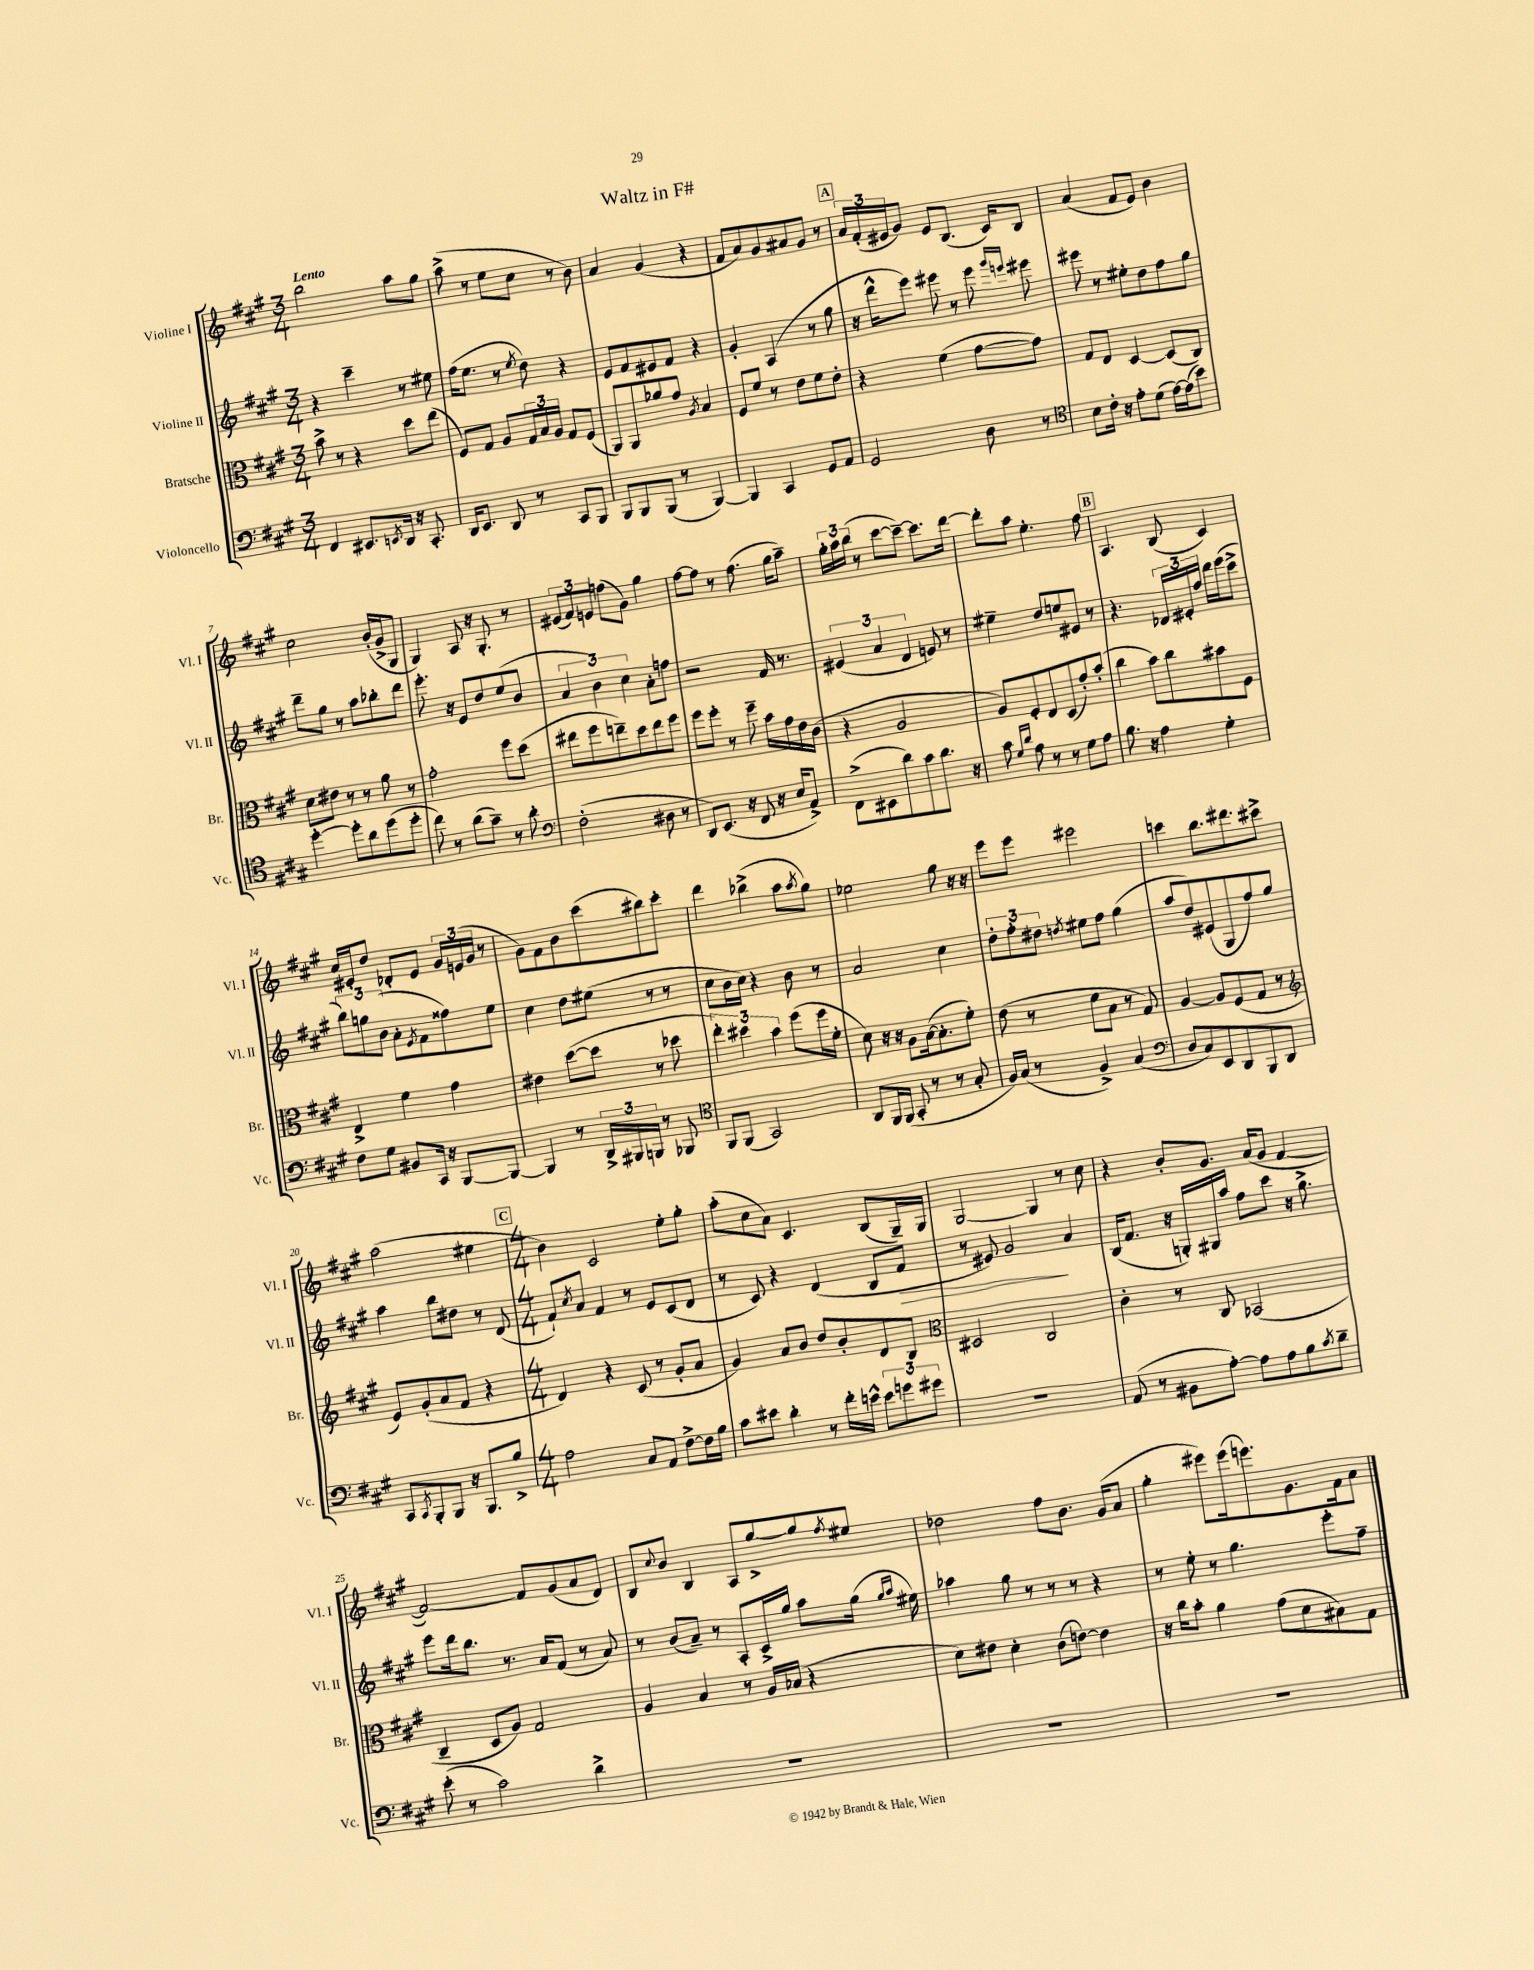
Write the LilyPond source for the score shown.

\header { title = "Waltz in F#" }
<<
\new StaffGroup <<
\new Staff = "s0" \with { instrumentName = "Violine I" shortInstrumentName = "Vl. I" } {
    \clef treble \key a \major \numericTimeSignature \time 3/4 \tempo "Lento"
    b''2 a''8 gis''8 |
    a''8->( r8 e''8 cis''8 r8 b'8) |
    a'4 gis'4( r4 |
    fis'8 a'8) gis'8 ais'8 gis'8 r8 |
    \mark \markup { \box "A" } \tuplet 3/2 { a'16 fis'16-.( eis'16 } gis'8) eis'8 b8.( cis'16) b8 |
    a'4( fis'8 e'8) b'4 |
    cis''2 b'16-.( gis'16-> gis8 |
    gis4) a8 r16 gis8.-. r8 |
    \tuplet 3/2 { eis'8( fis'8) e'8 } f''8( gis'8) gis''4 |
    fis''8~ fis''8 r8 fis''8.( gis''16 a''8--) |
    \tuplet 3/2 { gis''16-. a''16 b''16( } r8 cis'''8~ cis'''8~--) cis'''8. d'''16~ |
    d'''8-. a''8 e''4.-. fis''8 |
    \mark \markup { \box "B" } a4. b8( cis'4) |
    cis''16 eis'16-. d''8 des'8-. eis'8 \tuplet 3/2 { gis'16 e'16( gis'16 } r8 |
    gis'8) fis'8 b'8 cis'''8( bis''8) cis'''8-. |
    d'''4 bes''4->( a''8 \acciaccatura { a''8 } gis''8) |
    ees''2 gis''8 r16 r16 |
    e'''8 e'''8 eis'''2 |
    c'''4 b''8. dis'''8. cis'''8-> |
    a''2( eis''4 |
    \mark \markup { \box "C" } \numericTimeSignature \time 4/4 b'4) cis'2 e''8-. gis''8-. |
    a''8-.( cis''8 a'8) cis'4. b8( gis16--) gis16 |
    gis2~ gis4 r8 cis''8 |
    r4 b'8-. gis'8. a'16( gis'8 fis'4~ |
    fis'2~) fis'8 gis'8( a'8 d'8) |
    b8 \appoggiatura { cis''8 } b'8 b4 a8 gis''8~-> gis''8 \acciaccatura { fis''8 } eis''8 |
    des''2 fis''8 b'8. gis'16( a'8 |
    gis''4-. eis'''8) eis'''16( e'''8.) gis'8. fis'16 a'8 \bar "|." |
}
\new Staff = "s1" \with { instrumentName = "Violine II" shortInstrumentName = "Vl. II" } {
    \clef treble \key a \major \numericTimeSignature \time 3/4
    r4 cis'''4-- r8 eis''8 |
    fis''16( e''8. r8 \acciaccatura { e''8 } d''8) r4 |
    e'8 fis'8 eis'8 fis'8 r4 |
    gis'4-. a4( r8 gis''8 |
    \mark \markup { \box "A" } r16 d'''16-^ e'''8) eis'''8 r8 eis'''8 \grace { gis'''16 e'''16 } eis'''8 |
    eis'''8 r8 eis''8-. d''8 fis''8 gis''8 |
    d'''8-- gis''8 r8 a''8 bes''8-. d'''8 |
    e'''8.-. r16 e'8 d''8 e''8( b'8 |
    \tuplet 3/2 { a'4 b'4) cis''4 } a'8-. f''8 |
    r2 fis'16 r8. |
    \tuplet 3/2 { eis'4( a'4 d'4 } e'8) r8 |
    eis''4-- d''8 e''8 eis'8 r8 |
    \mark \markup { \box "B" } r4. \tuplet 3/2 { des'16 eis'16-. fis''16 } d'''16 e'''16( cis'''8-> |
    \tuplet 3/2 { b''8) g''8 b'8( } a'8-. \acciaccatura { e'8 } fis'8 fisis''8) e''8 |
    cis''4 d''8 eis''8( r8 r8 |
    cis''8 b'16 cis''16) r4 b'8 r8 |
    a'2 cis''4 |
    \tuplet 3/2 { d''8-. fis''8-. dis''8 } \acciaccatura { d''8 } eis''8 fis''8 gis''4( |
    a''8 d''8) eis'8( gis8 fis''8) gis''8 |
    a''4 b''8 dis''8 r8 d'8( |
    \mark \markup { \box "C" } \numericTimeSignature \time 4/4 fis'8-!) \acciaccatura { cis''8 } a'8 fis'4 r8 e'8 cis'8( d'8 |
    r8 cis'8) r4 d'4( b8 fis'8\> |
    r8 eis'8) gis'2\! a'4 |
    b16( fis'8. r16 g16-.) gis16 a''16 fis''8 cis'''8 r16 gis''8.-> |
    e'''8 d'''16 b''8. r8. a'16 fis'8( r8 a'8) |
    r8 b'8( a'8--) r8 a8-. cis'16-> gis''16 a''8 gis''16( \grace { gis''16 a''16 } eis''16) |
    aes''4 gis''8 r8 r8 r8 r4 |
    r8 e''8-. r8 gis''4. e'''8-. fis''8-- \bar "|." |
}
\new Staff = "s2" \with { instrumentName = "Bratsche" shortInstrumentName = "Br." } {
    \clef alto \key a \major \numericTimeSignature \time 3/4
    b'8-> r8 r4 d''8 e''8( |
    fis8) gis8 a8 \tuplet 3/2 { gis16 b16 a16 } gis8 fis8( |
    a,8) a,8 aes'8 gis'8 \acciaccatura { a8 } b4 |
    fis8 fis'8 r8 e'8 fis'8 e'8-. |
    \mark \markup { \box "A" } r4 fis'4( gis'8~ gis'8) |
    gis8 e8 d4~ d8( cis8) |
    d'8 eis'8 r8 r8 a'8 r8 |
    gis'2-. fis''8 d''8( |
    eis''8 fis''8 e''8--) d''8 e''8 fis''8 |
    fis''8 fis''8-. r8 fis''8-- b'16 gis'16 e'16 cis'16( |
    r4 a2 |
    a8) fis8-. e8 d8( gis'8-.) b'8-.( |
    \mark \markup { \box "B" } cis''4 b'8) cis''8 bis'8 fis8 |
    e4-> fis'4 gis'4 |
    eis'4 d''8~( d''8 r8 des''8 |
    \tuplet 3/2 { e''4-.) dis''4 b'4 } fis''8( fis''16 fis'16-. |
    d'8) r16 r16 a8 b16~( b8.-. fis'8-.) |
    e'8( r8 fis'8 b8 r8 gis8) |
    a4~ a8 fis8( gis8 r8 |
    \clef treble e'8) gis'8-.( a'8 fis'8 r4 |
    \mark \markup { \box "C" } \numericTimeSignature \time 4/4 d'4) r4 cis'8( r8 gis'8-. a'8 |
    gis'4) a'8 b'8 d''8 b'8-. d'8 b8 |
    \clef alto dis2 cis2 |
    cis'4-. r8 cis8 bes,2( |
    cis4-- d8 a8) gis2 |
    a4 b4 r8 a16 bes16( r4 |
    d'8) eis'8 d'4-. cis'8( e'8~) e'4 |
    r16 cis''16 b'8-. a'4 gis'8( d'8 bis8) gis8 \bar "|." |
}
\new Staff = "s3" \with { instrumentName = "Violoncello" shortInstrumentName = "Vc." } {
    \clef bass \key a \major \numericTimeSignature \time 3/4
    fis,4 eis,8. \acciaccatura { e,8 } d,16 r16 cis,8.-. |
    d,16 e,8. d,8 r8 cis,8 b,,8 |
    b,,8 b,,8 b,,8( r8 b,,4~) |
    b,,4 cis,4 gis,8 a,8 |
    \mark \markup { \box "A" } gis,2 d8 r8 |
    \clef tenor b8 cis'16-. r16 e'8-. d'8( e'16~) e'16( b'8) |
    d''4~-. d''8-. a'8 d''8( d''8-. |
    cis''8) r8 a'8( gis'8--) r8 a'8-. |
    \clef bass fis2-.( dis8 r8 |
    d,8) e,8.( r16 fis,8 r16 e16 a,8->) |
    fis,8->( eis,8 d'8) cis'8 d'8. r16 |
    cis'8 \grace { gis16 d'16 } a8 r8 r8 gis8 a8 |
    \mark \markup { \box "B" } b8. r16 a4 gis4-. |
    fis8 gis8 bis,8 cis,16 r16 b,,8~ b,,8~ |
    b,,4 r8 \tuplet 3/2 { d,16-> bis,,16 b,,16 } r8 bes,,8 |
    \clef tenor fis,8 fis,8( gis,2) |
    a,8 fis,16 fis,16( gis,8-. r8 r8 gis8-. |
    fis16) gis16( r8 fis4->) gis4( |
    \clef bass d8 cis8) e,8 d,8 b,,8 d,8 |
    cis,8 \acciaccatura { cis,8 } b,,8-. b,,8 r16 b,,8. b8-> |
    \mark \markup { \box "C" } \numericTimeSignature \time 4/4 a2 cis8 a,8 fis8~-> fis16 b16 |
    cis'8 eis'8 d'4-. r8 fis'16-. e'16-^ \tuplet 3/2 { e'8 g'8 gis'8 } |
    R1 |
    a,8( r8 bis,8 a8~-.) a8 a8 b8 \acciaccatura { cis'8 } d'8-- |
    e'8-.( r8 cis'2) d'4-> |
    R1 |
    R1 |
    R1 \bar "|." |
}
>>
>>
